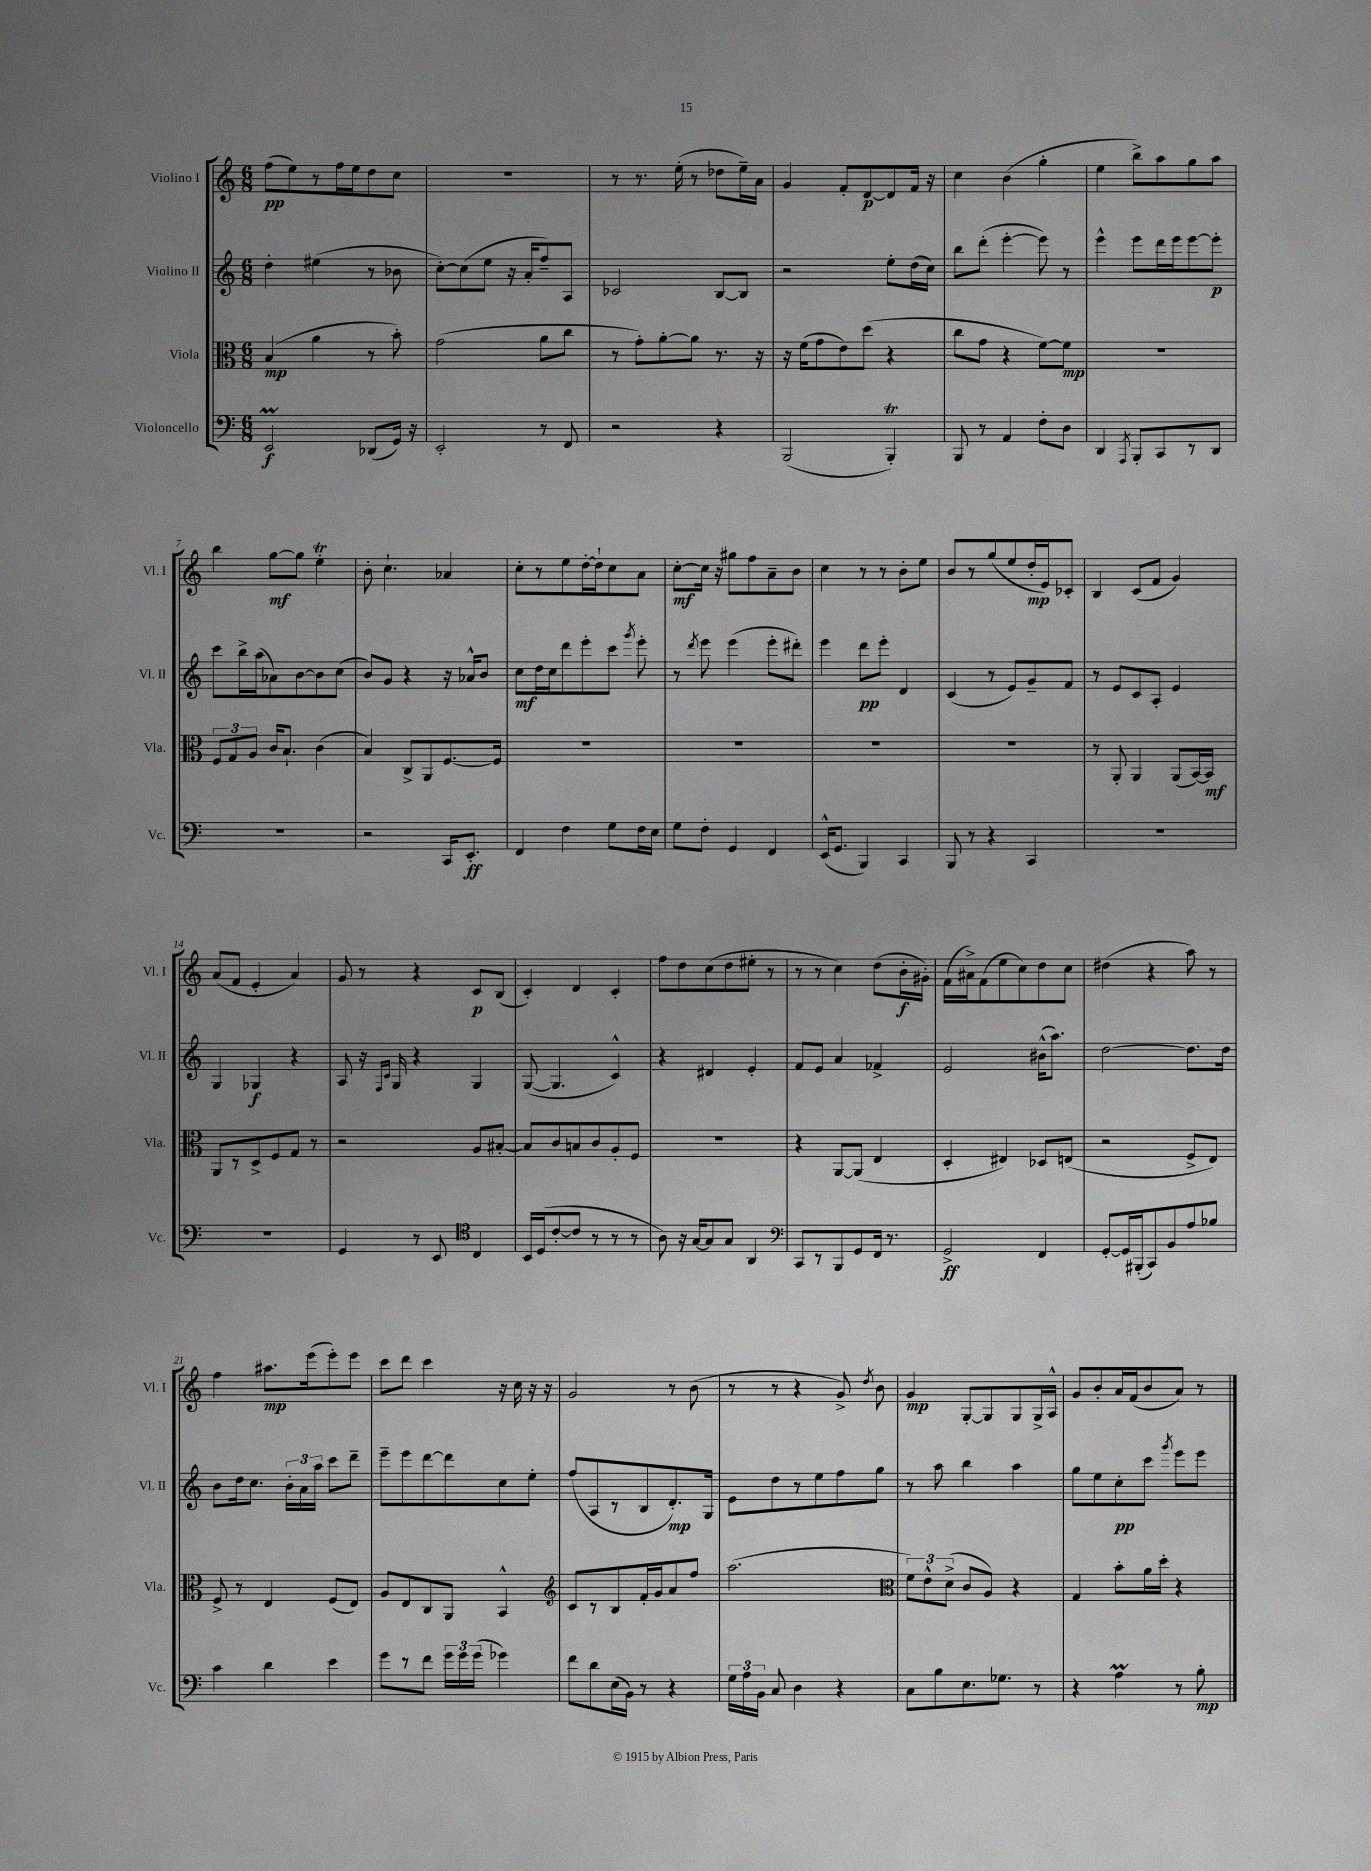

**kern	**kern	**kern	**kern
*staff4	*staff3	*staff2	*staff1
*clefF4	*clefC3	*clefG2	*clefG2
*k[]	*k[]	*k[]	*k[]
*M6/8	*M6/8	*M6/8	*M6/8
2EE/	(4B/	4dd'\	(8ff\L
.	.	.	8ee\)
.	4a\	(4ee#\	8r
.	.	.	16ff\L
.	.	.	16ee\J
(8DD-/L	8r	8r	8dd\
16GG/Jk)	8b'\)	8b-\	8cc\J
16r	.	.	.
=	=	=	=
2EE'/	(2g\	[8cc'\L)	2.r
.	.	(8cc\]	.
.	.	8ee\J	.
.	.	16r	.
.	.	16a'/LK	.
8r	8a\L	8ff~/)	.
8FF/	8cc\J	8A/J	.
=	=	=	=
2r	8r	2c-/	8r
.	8g'\L)	.	8.r
.	[8a'\	.	.
.	.	.	(16ee'\
.	8a\]J	.	8r
4r	8.r	[8B/L	8dd-\L
.	.	8B/]J	16ee~\L)
.	16r	.	16a\JJ
=	=	=	=
(2BBB/	16r	2r	4g/
.	(16f\LK	.	.
.	8g\	.	.
.	8e\)	.	8f'/L
.	(8dd\J	.	[8d/
4BBB'/)	4r	8ee'\L	8d/]
.	.	(16dd\L	16f/Jk
.	.	16cc\JJ)	16r
=	=	=	=
8BBB/	8cc\L	8bb\L	4cc\
8r	8g\J	(8ddd'\J	.
4AA/	4r	[4eee'\	(4b\
8F'\L	[8f\L)	8eee\])	4gg'\
8D\J	8f\]J	8r	.
=	=	=	=
4DD/	2.r	4eee^^\	4ee\
8qAAA/	.	.	.
8BBB'/L	.	8eee\L	8bb^\L)
8CC/	.	16ddd\L	8aa\
.	.	16eee\J	.
8r	.	[8eee\	8gg\
8DD/J	.	8eee'\]J	8aa\J
=	=	=	=
2.r	12F/L	8ccc\L	4bb\
.	12G/	.	.
.	.	16bb^\L	.
.	12A/J	.	.
.	.	(16aa\J	.
.	16c/LK	8a-\)	[8gg\L
.	8.B`/J	.	.
.	.	[8b\	8gg\]J
.	(4c\	8b\]	4ee'\
.	.	(8cc\J	.
=	=	=	=
2r	4B/)	8b/L)	8b'\
.	.	8g/J	4.cc`\
.	8C^/L	4r	.
.	8AA/	.	.
16CC/LK	[8.F/	16r	4a-/
8.EE'/J	.	16a-^^/LK	.
.	.	8b/J	.
.	16F/]Jk	.	.
=	=	=	=
4FF/	2.r	8cc\L	8cc'\L
.	.	16dd\L	8r
.	.	16cc\J	.
4F\	.	8ddd\	8ee\
.	.	8eee'\	[16dd'\L
.	.	.	16dd`\]J
8G\L	.	8ccc\J	8cc\
.	.	8qggg/	.
16F\L	.	8eee'\	8a\J
16E\JJ	.	.	.
=	=	=	=
8G\L	2.r	8r	[8cc'\L
.	.	8qddd/	.
8F'\J	.	8eee\	16cc\]Jk
.	.	.	16r
4GG/	.	(4eee\	8gg#\L
.	.	.	8ff\
4FF/	.	8eee'\L	8a~\
.	.	8ddd#'\J)	8b\J
=	=	=	=
(16EE^^/LK	2.r	4eee\	4cc\
8.GG/J	.	.	.
4BBB/)	.	8ddd\L	8r
.	.	8eee'\J	8r
4CC/	.	4d/	8b'\L
.	.	.	8ee\J
=	=	=	=
8BBB/	2.r	(4c/	8b/L
8r	.	.	8r
4r	.	8r	(8gg/
.	.	8e/L)	8ee/
4CC/	.	8g~/	16dd'/L
.	.	.	16e/J)
.	.	8f/J	8c-'/J
=	=	=	=
2.r	8r	8r	4B/
.	8AA'/	8e/L	.
.	4AA/	8c/	(8c/L
.	.	8A'/J	8f/J
.	(8AA/L	4e/	4g/)
.	[16BB/L)	.	.
.	16BB/]JJ	.	.
=	=	=	=
2.r	8AA/L	4G/	(8a/L
.	8r	.	8f/J
.	8D^/	4G-/	4e'/
.	8F/	.	.
.	8G/J	4r	4a/)
.	8r	.	.
=	=	=	=
4GG/	2r	8A/	8g/
.	.	16r	8r
.	.	16qqF/LL	.
.	.	16qqc/JJ	.
.	.	16G/	.
8r	.	4r	4r
8EE/	.	.	.
*clefC4	*	*	*
4C/	8A/L	4G/	8c/L
.	[8B#'/J	.	(8B/J
=	=	=	=
16BB/LL	8B#/]L	([8G/	4c'/)
(16D/J	.	.	.
[8c'/	8c/	4.G/]	.
8c/]J	8B/	.	4d/
8r	8c/	.	.
8r	8A'/	4c^^/)	4c'/
8r	8F/J	.	.
=	=	=	=
8A\)	2.r	4r	8ff\L
16r	.	.	8dd\
[16G/LK	.	.	.
8G/]	.	4d#/	(8cc\
8G/J	.	.	8dd\
4AA/	.	4e'/	8ee#'\J
.	.	.	8r
=	=	=	=
*clefF4	*	*	*
8CC/L	4r	8f/L	8r
8r	.	8e/J	8r
8BBB/	[8AA/L	4a/	4cc\)
8GG/	(8AA/]J	.	.
16FF/Jk	4E/	4f-^/	(8dd\L
8.r	.	.	.
.	.	.	16b'\L
.	.	.	16g#'\JJ)
=	=	=	=
2GG^/	4D'/	2e/	(16f\LL
.	.	.	16a#^\J)
.	.	.	(8f\
.	4E#/)	.	8ee\
.	.	.	8cc\)
4FF/	8D-/L	(16b#^^\LK	8dd\
.	.	8.aa\J)	.
.	(8E/J	.	8cc\J
=	=	=	=
[8GG'/L	2r	[2dd\	(4dd#\
16GG/]L	.	.	.
(16BBB#'/J	.	.	.
8CC/)	.	.	4r
8BB/	.	.	.
8A/	8F^/L	8.dd\]L	8aa\)
8B-/J	8E/J)	.	8r
.	.	16dd\Jk	.
=	=	=	=
4c\	8F^/	8b\L	4ff\
.	8r	16dd\k	.
.	.	8.cc\J	.
4d\	4E/	.	8.aa#\L
.	.	24b'\LL	.
.	.	24a\	.
.	.	.	(16eee\k
.	.	24aa\JJ	.
4e\	(8F/L	8ccc\L	8eee'\)
.	8E/J)	8ddd~\J	8eee\J
=	=	=	=
8g\L	8A/L	8eee~\L	8ccc\L
8r	8E/	8eee\	8ddd\J
8f\J	8C/	[8ddd\	4ccc\
24g\LL	8AA/J	8ddd\]	.
24g\	.	.	.
(24g\JJ	.	.	.
4g-\)	4BB^^/	8cc\	16r
.	.	.	16cc\
.	.	8ee'\J	16r
.	.	.	16r
=	=	=	=
*	*clefG2	*	*
8f\L	8c/L	(8ff/L	2g/
8d\	8r	8A/	.
(16E\L	8B/	8r	.
16BB\JJ)	.	.	.
8r	16f'/L	8B/	.
.	16g/J	.	.
4r	8a/	8.d'/)	8r
.	8ff/J	.	(8b\
.	.	16G/Jk	.
=	=	=	=
24G\LL	(2.aa\	8e\L	8r
24A\	.	.	.
24BB\JJ	.	.	.
8C/	.	8dd\	8r
4D\	.	8r	4r
.	.	8ee\	.
4r	.	8ff\	8g^/)
.	.	.	8qdd/
.	.	8gg\J	8b\
=	=	=	=
*	*clefC3	*	*
8C\L	12f\L)	8r	4g/
.	12e^^\	.	.
8B\	.	8aa\	.
.	(12d^\J	.	.
8.E\	8c/L	4bb\	[8G'/L
.	8A/J)	.	8G/]
8.G-\J	.	.	.
.	4r	4aa\	8G/
8r	.	.	16G^/L
.	.	.	16A^^/JJ
=	=	=	=
4r	4G/	8gg\L	8g/L
.	.	8ee\	8b'/
4A\	8b'\L	8cc'\	16a/L
.	.	.	(16f/J
.	16a\L	8ccc\J	8b/
.	16dd'\JJ	.	.
.	.	8qggg/	.
8r	4r	8eee\L	8a/J)
8B'\	.	8eee\J	8r
==	==	==	==
*-	*-	*-	*-
